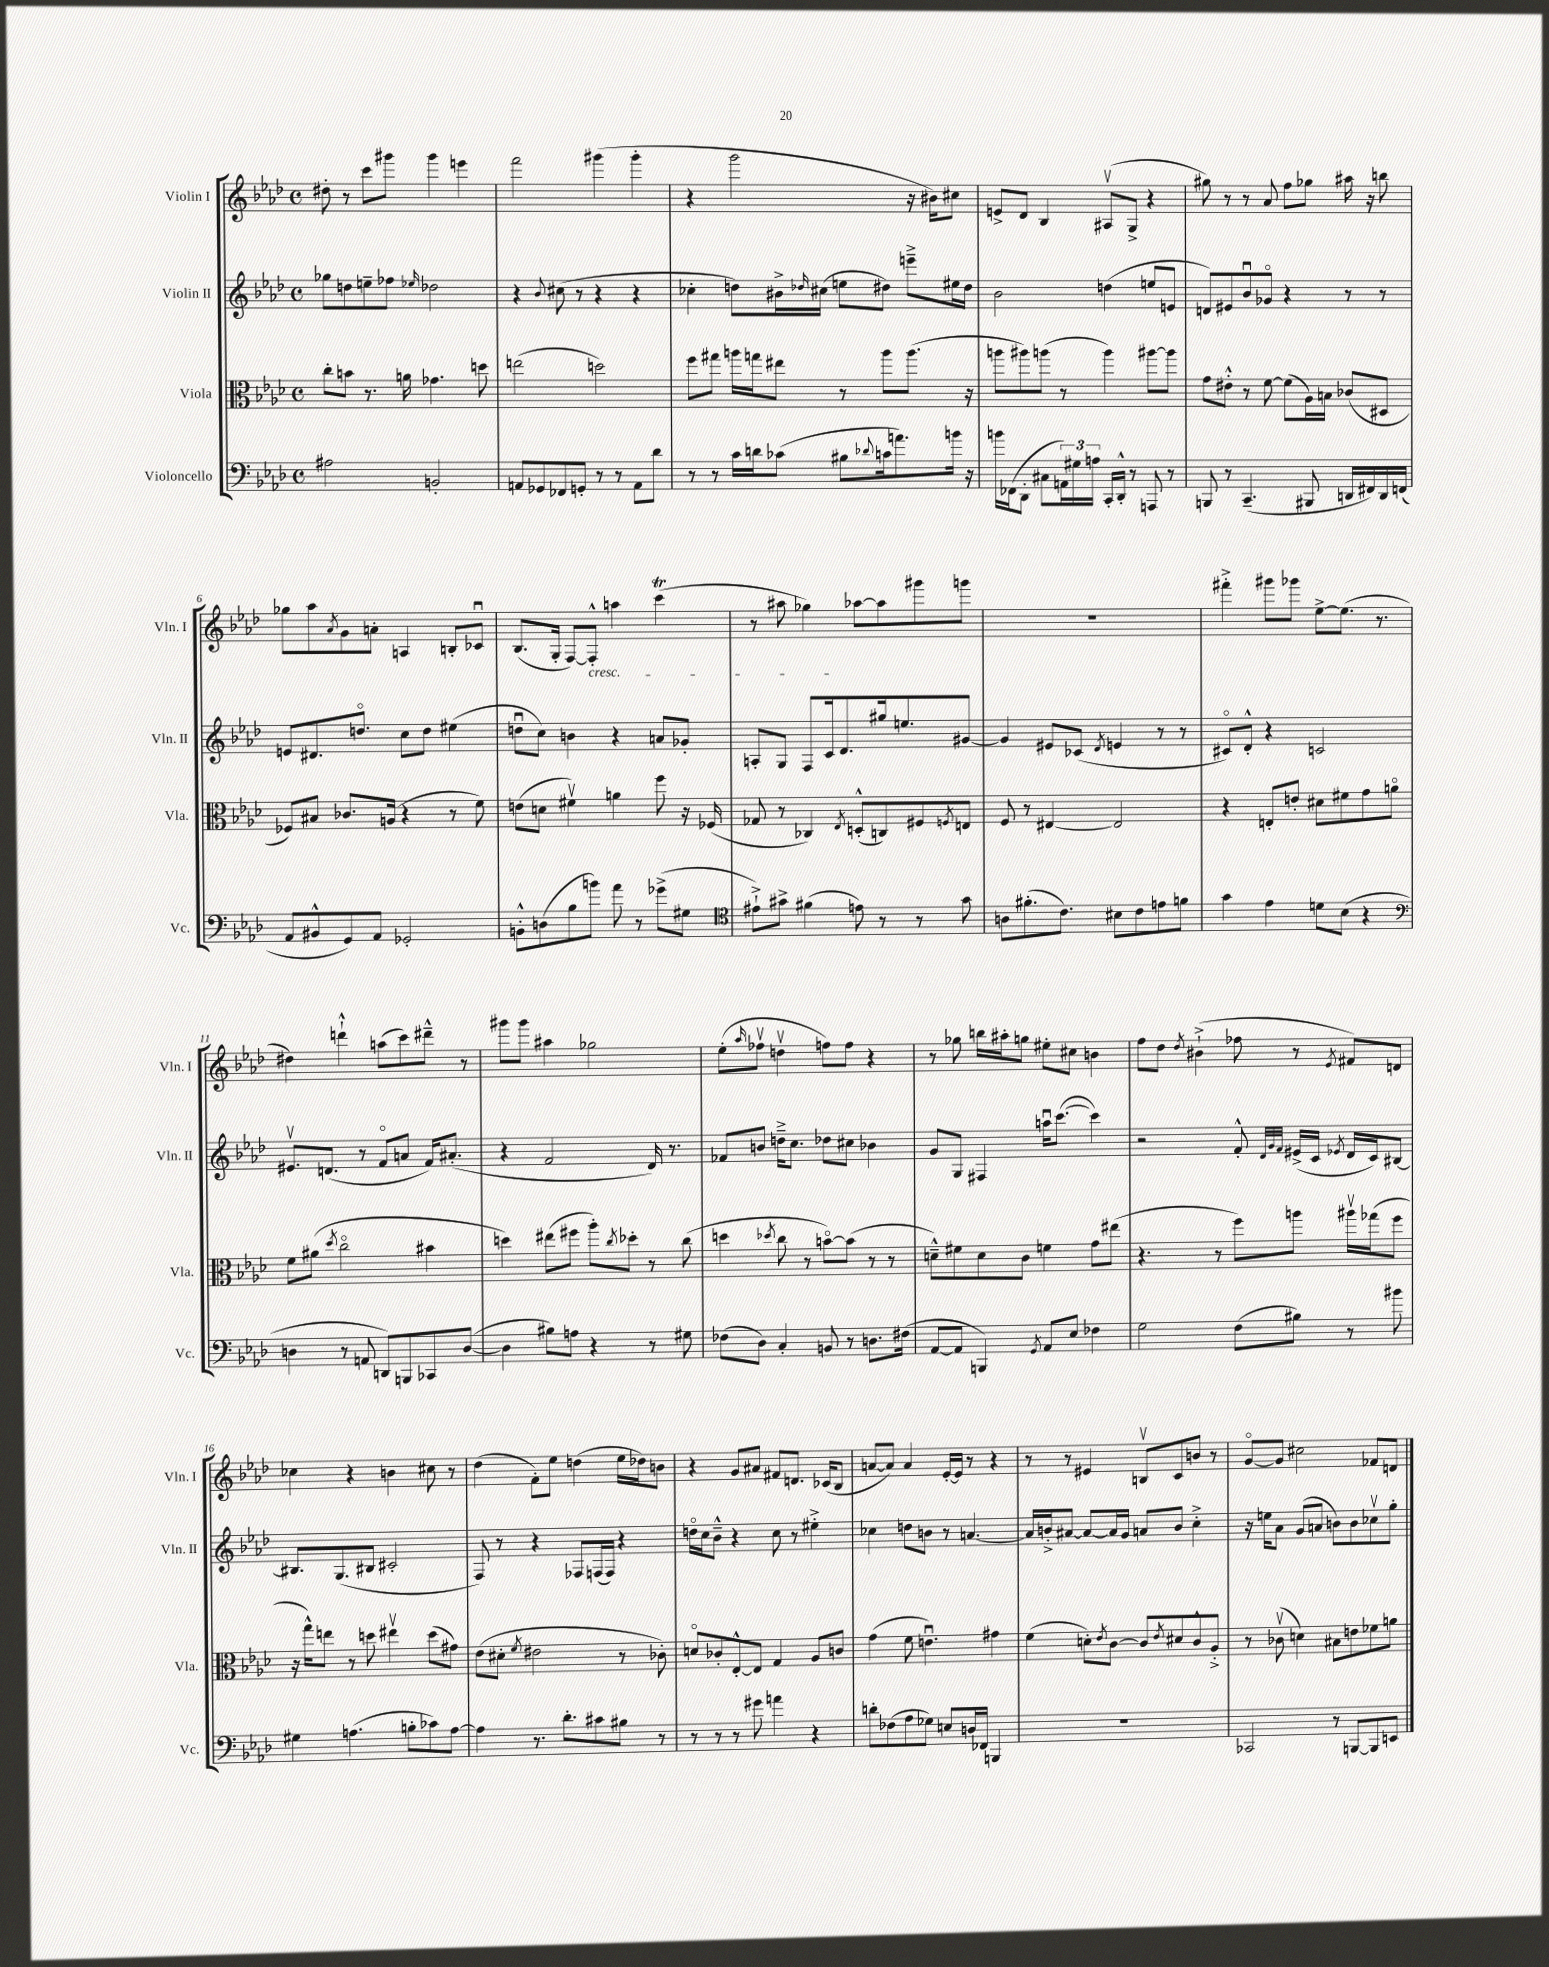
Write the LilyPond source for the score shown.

<<
\new StaffGroup <<
\new Staff = "s0" \with { instrumentName = "Violin I" shortInstrumentName = "Vln. I" } {
    \clef treble \key aes \major \defaultTimeSignature \time 4/4
    dis''8-. r8 c'''8 gis'''8 gis'''4 e'''4 |
    f'''2 gis'''4( gis'''4-. |
    r4 g'''2 r16 bis'16) cis''8 |
    e'8-> des'8 bes4 ais8\upbow( g8-> r4 |
    gis''8) r8 r8 aes'8 f''8 ges''8 ais''16 r16 b''8 |
    ges''8 aes''8 \acciaccatura { aes'8 } g'8 a'8-. a4 b8-. ces'8\downbow |
    bes8.( g16-. f8~) f8-.-^\cresc a''4 c'''4\trill( |
    r8 ais''8 ges''4\!) aes''8~ aes''8 gis'''8 g'''8 |
    R1 |
    fis'''4-.-> gis'''8 ges'''8 ees''8~-> ees''8.( r8. |
    dis''4) d'''4-!-^ a''8( c'''8) dis'''8---^ r8 |
    gis'''8 gis'''8 ais''4 ges''2 |
    ees''8-.( \grace { aes''16 } fes''8\upbow d''4\upbow f''8) f''8 r4 |
    r8 ges''8 b''16 ais''16-. g''8 eis''8-. cis''8 b'4 |
    f''8 des''8 \acciaccatura { des''8 } bis'4-!->( fes''8 r8 \acciaccatura { ees'8 } fis'8) d'8 |
    ces''4 r4 b'4 cis''8 r8 |
    des''4( f'8-.) ees''8 d''4( ees''16 des''16) b'8 |
    r4 g'8 ais'8 fis'8 d'8. ces'16( bes8 |
    a'8~ a'8) a'4 ees'16~-. ees'16 r8 r4 |
    r8 r8 eis'4 b8\upbow c'8 b'8 r8 |
    g'8~\flageolet g'8 cis''2 fes'8 d'8 \bar "|." |
}
\new Staff = "s1" \with { instrumentName = "Violin II" shortInstrumentName = "Vln. II" } {
    \clef treble \key aes \major \defaultTimeSignature \time 4/4
    ges''8 d''8 e''8-- fes''8 \grace { ees''16 } des''2 |
    r4 \appoggiatura { bes'8 } cis''8( r8 r4 r4 |
    ces''4-. d''8) bis'16-> \grace { des''16 } cis''16( e''8 dis''8) e'''8---> eis''16 dis''16 |
    bes'2 d''4( e''8 e'8 |
    d'8) eis'8 bes'8\downbow ges'8\flageolet r4 r8 r8 |
    e'8 dis'8. d''8.\flageolet c''8 d''8 eis''4( |
    d''8\downbow c''8) b'4 r4 a'8 ges'8-. |
    a8-. g8 f8 c'16 des'8. gis''16 e''8. gis'8~ |
    gis'4 eis'8 ces'8( \acciaccatura { des'8 } e'4 r8 r8 |
    cis'8\flageolet) des'8-.-^ r4 c'2 |
    eis'8.\upbow d'8.( r8 f'8\flageolet a'8 f'16) ais'8.-.( |
    r4 f'2 des'16) r8. |
    fes'8 b'8 d''16---> c''8. des''8 cis''8 bes'4 |
    g'8 g8 fis4 a''16\downbow c'''8.~( c'''4) |
    r2 f'8-.-^ \grace { des'32 g'32 f'32 } eis'16->( c'16 \acciaccatura { ees'8 } des'16 c'16) bis8~ |
    bis8. g8.( bis8 cis'2-. |
    f8) r8 r4 fes8 f16( f16) r4 |
    d''16\flageolet c''16 bes'8---^ r4 c''8 r8 eis''4-.-> |
    ces''4 d''8 b'8 r8 a'4.~ |
    a'16 b'16-.-> ais'8~ ais'8~ ais'16 g'16 a'8 b'8 c''4-.-> |
    r16 e''16 aes'8 g'8( a'8 b'8) b'8 ces''8\upbow g''8-. \bar "|." |
}
\new Staff = "s2" \with { instrumentName = "Viola" shortInstrumentName = "Vla." } {
    \clef alto \key aes \major \defaultTimeSignature \time 4/4
    c''8-. b'8 r8. a'16 ges'4. d''8 |
    e''2( d''2) |
    f''8 gis''8 a''16 g''16 eis''8 r8 a''8 a''8.( r16 |
    a''8 ais''8) a''8( r8 a''4) ais''8~ ais''8 |
    g'8 eis'8-.-^ r8 f'8~ f'8( aes16) b16 ces'8( dis8 |
    fes8) bis8 ces'8. a16( r4 r8 f'8) |
    e'8( d'8 fis'4\upbow) a'4 f''8 r16 fes16( |
    ges8 r8 ces4) \acciaccatura { ees8 } d8-.-^( c8) fis8 \acciaccatura { f8 } e8 |
    f8 r8 eis4~ eis2 |
    r4 e8-. e'8-. dis'8 fis'8 g'8 a'8\flageolet |
    f'8 ais'8( \acciaccatura { des''8 } c''2\flageolet bis'4 |
    d''4) eis''8( fis''8 aes''8-.) \acciaccatura { c''8 } des''8-. r8 c''8( |
    d''4 \acciaccatura { des''8 } c''8 r8 b'8~\flageolet) b'8( r8 r8 |
    d'8---^) fis'8 d'8 c'8 f'4 g'8 eis''8( |
    r4. r8 f''8) a''8 ais''16\upbow ges''16( f''8 |
    r16 g''16-^) e''8 r8 d''8 eis''4\upbow d''8( gis'8) |
    ees'8( dis'8-. \acciaccatura { f'8 } eis'2 r8 ces'8-.) |
    d'8\flageolet ces'8-. ees8~-.-^ ees8 g4 aes8 c'8 |
    g'4( f'8 e'4.\downbow) gis'4 |
    f'4( d'8-.) \acciaccatura { ees'8 } c'8~ c'8 \acciaccatura { ees'8 } dis'8 c'8-^ aes8-.-> |
    r8 ces'8\upbow( d'4) bis8 e'8 fes'8 a'8 \bar "|." |
}
\new Staff = "s3" \with { instrumentName = "Violoncello" shortInstrumentName = "Vc." } {
    \clef bass \key aes \major \defaultTimeSignature \time 4/4
    ais2 b,2-. |
    a,8 ges,8 fes,8 g,8-. r8 r8 a,8 des'8 |
    r8 r8 c'16 d'16 ces'8( bis8 \appoggiatura { des'8 } c'16 a'8.) b'16 r16 |
    b'16 fes,16( des,8-. cis8 \tuplet 3/2 { a,16) gis16 a16 } c,16-. des,16-.-^ r8 a,,8 r8 |
    b,,8 r8 c,4.--( bis,,8 d,16 fis,16) d,16 f,16( |
    aes,8 bis,8-^ g,8) aes,8 ges,2-. |
    b,8-.-^ d8( bes8 b'8) aes'8 r8 ges'8->( gis8 |
    \clef tenor eis'8-!->) gis'8-> fis'4( e'8) r8 r8 gis'8 |
    a8 fis'8.-.( c'8.) bis8 c'8 e'8 f'8 |
    g'4 ees'4 d'8 bes8( r4 |
    \clef bass d4 r8 a,8 d,8) b,,8 ces,8 d8~( |
    d4 bis8) a8 r4 r8 gis8 |
    fes8( des8) c4-. b,8 r8 d8. fis16( |
    aes,8~ aes,8 b,,4) \acciaccatura { g,8 } aes,8 ees8 fes4 |
    g2 f8( bis8) r8 bis'8 |
    gis4 a4.( b8-. ces'8) a8~ |
    a4 r8. des'8.-. cis'8 bis8 r8 |
    r8 r8 r8 gis'8 a'4 r4 |
    d'8-. fes8( aes8 ges8) e8 d16 fes,16 b,,4 |
    R1 |
    ces,2 r8 b,,8~ b,,8 e,8 \bar "|." |
}
>>
>>
